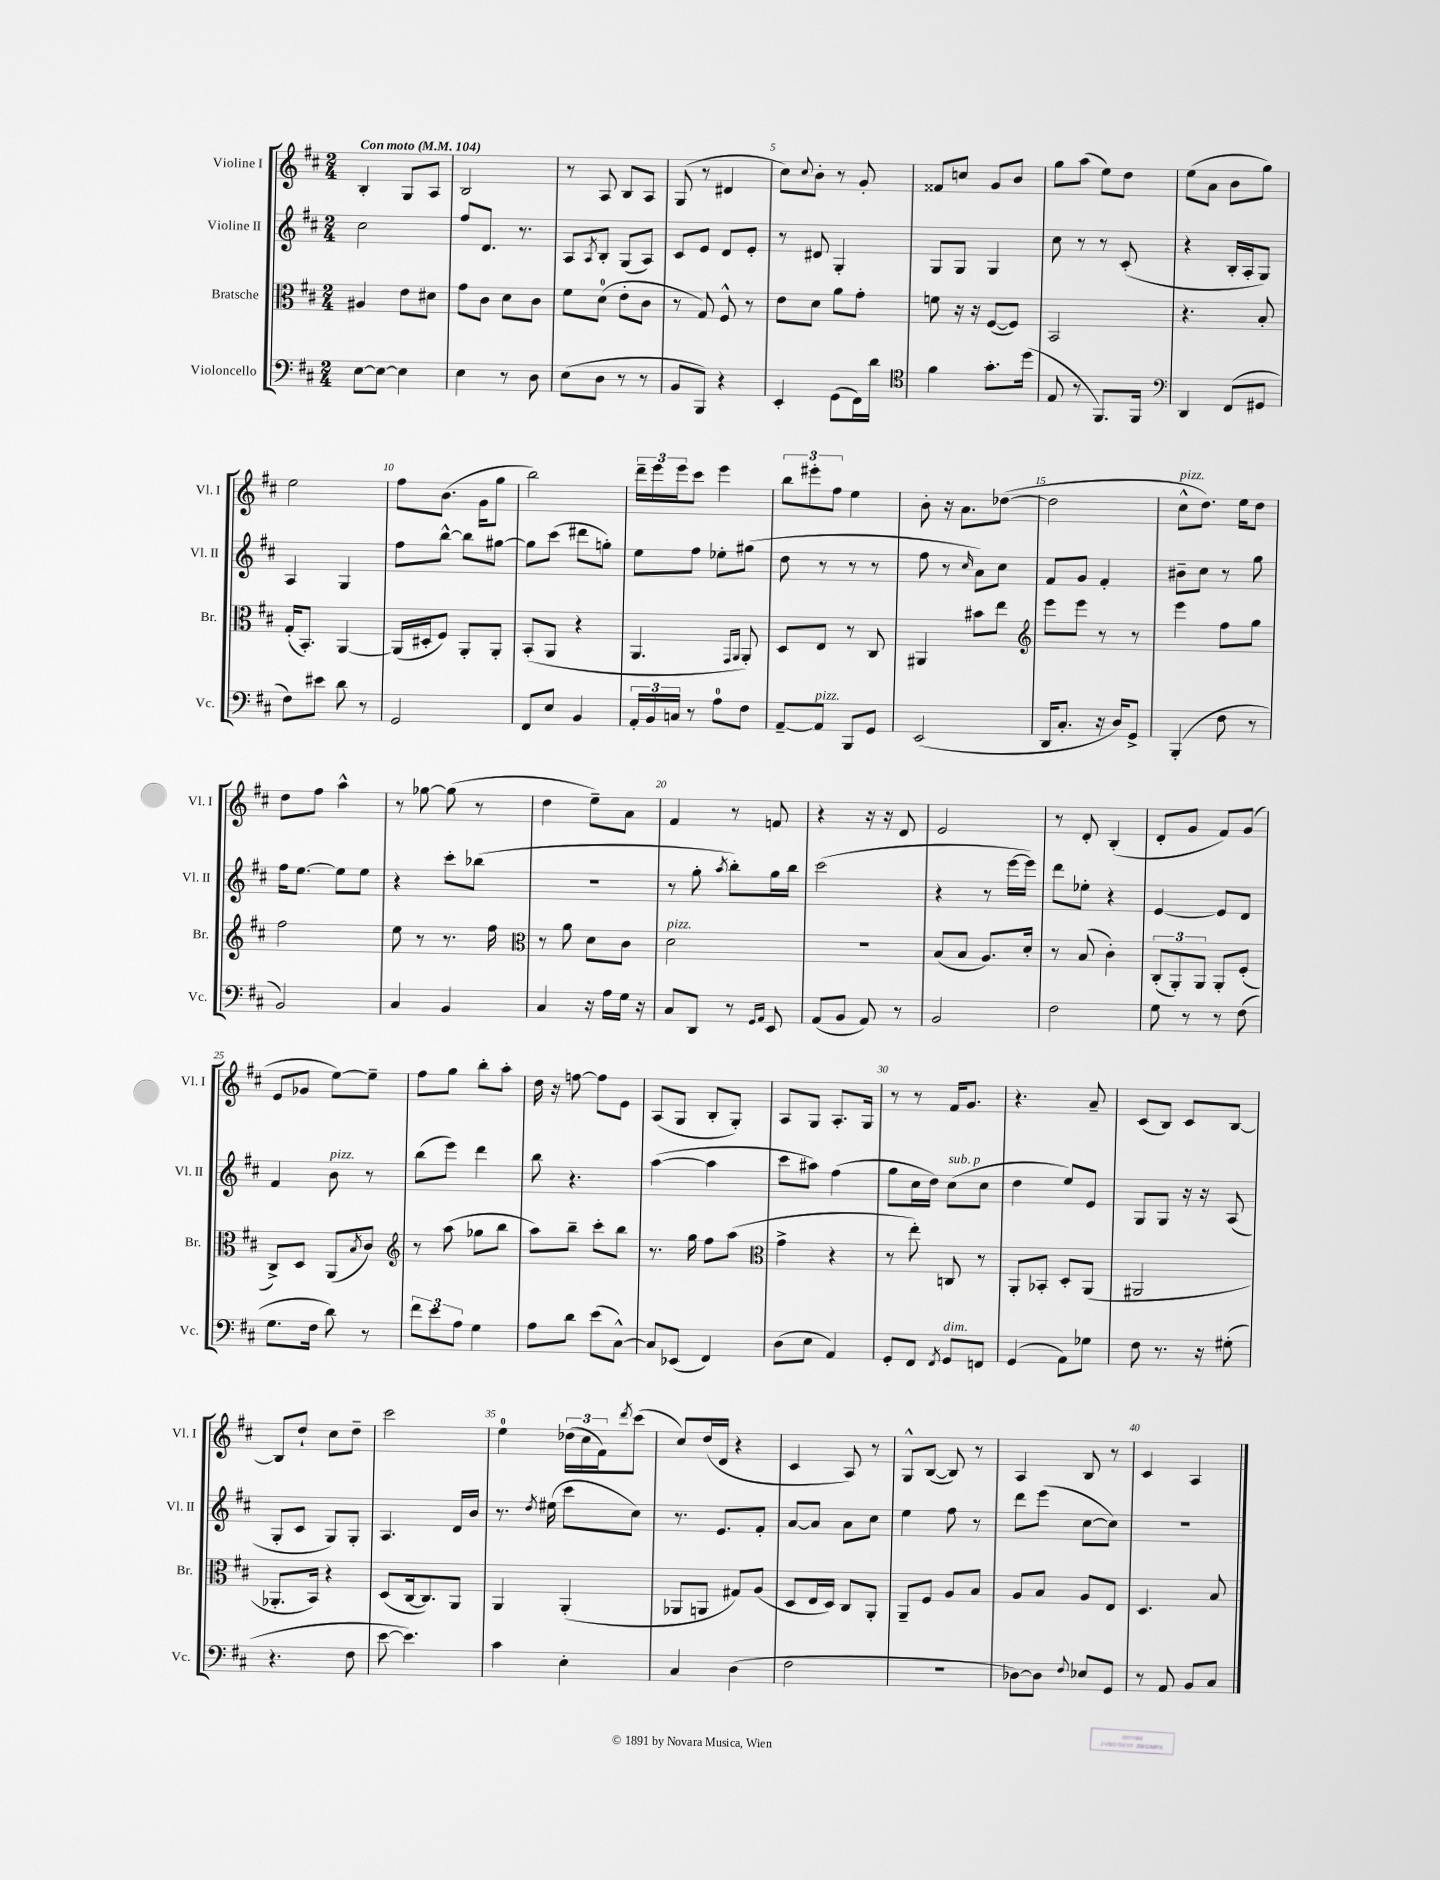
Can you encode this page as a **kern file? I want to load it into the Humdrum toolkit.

**kern	**kern	**kern	**kern
*staff4	*staff3	*staff2	*staff1
*clefF4	*clefC3	*clefG2	*clefG2
*k[f#c#]	*k[f#c#]	*k[f#c#]	*k[f#c#]
*M2/4	*M2/4	*M2/4	*M2/4
*MM104	*MM104	*MM104	*MM104
[8E\L	4A#/	2cc#\	4B'/
8E\_J	.	.	.
4E\]	8e\L	.	8G/L
.	8d#\J	.	8A/J
=	=	=	=
4E\	8g\L	8ff#/L	2B/
.	8c#\J	8.d/J	.
8r	8d\L	.	.
.	.	8.r	.
8D\	8c#\J	.	.
=	=	=	=
(8E\L	8f#\L	8A/L	8r
.	.	8qA/	.
8D\J	(8d\J	8B'/J	8A/
8r	8e'\L	(8G/L	8B/L
8r	8c#\J	8A/J)	8A/J
=	=	=	=
8BB/L	8r	8c#/L	(8G/
8BBB/J)	8G/)	8e/J	8r
4r	8F#^^/	8d/L	4d#/
.	8r	8e'/J	.
=	=	=	=
4EE'/	8e\L	8r	8cc#\L)
.	.	.	8qqcc#/
.	8d\J	8d#/	8b'\J
(8GG\L	8a\L	4G'/	8r
16FF#\L)	8g'\J	.	8g'/
16d\JJ	.	.	.
=	=	=	=
*clefC4	*	*	*
4f#\	8f\	8G/L	8f##/L
.	16r	8G/J	8cc/J
.	16r	.	.
8.g'\L	([8F#/L	4G/	8g/L
.	8F#/]J)	.	8b/J
(16dd\Jk	.	.	.
=	=	=	=
8E/	2BB/	8cc#\	8gg\L
8r	.	8r	(8aa\J
8.FF#/L)	.	8r	8ee\L)
.	.	(8c#'/	8dd\J
16FF#/Jk	.	.	.
=	=	=	=
*clefF4	*	*	*
4DD/	4.r	4r	(8ee\L
.	.	.	8a\J
(8FF#/L	.	16B'/LL	8b\L
.	.	16A'/J	.
8GG#/J	8B'/	8G/J)	8gg\J)
=	=	=	=
8F#\L)	(16G'/LK	4A/	2ee\
.	8.BB'/J)	.	.
8e#\J	.	.	.
8d\	[4AA/	4G/	.
8r	.	.	.
=	=	=	=
2GG/	(16AA/]LL	8ff#\L	8ff#\L
.	16D#'/J	.	.
.	8F#/J)	[8bb^^\J	(8.b\J
.	8AA'/L	8bb\]L	.
.	.	.	16g\LK
.	8AA'/J	[8gg#\J	8gg\J
=	=	=	=
8FF#/L	(8BB'/L	8gg#\]L	2bb\)
8E/J	8AA/J	(8ccc#\J	.
4BB/	4r	8ddd#\L	.
.	.	8gg'\J)	.
=	=	=	=
24AA'/LL	4.AA/	8ee\L	24ddd~\LL
24BB/	.	.	24eee\
24C/JJ	.	.	24eee\J
8r	.	8ff#\J	8ccc#\J
8A\L	.	8ee-'\L	4eee\
.	16qqGG/LL	.	.
.	16qqAA/JJ	.	.
8F#\J	8AA'/)	(8gg#\J	.
=	=	=	=
[8AA~/L	8D/L	8dd\	12bb\L
.	.	.	12eee#'\
8AA/]J	8E/J	8r	.
.	.	.	12ff#\J
8BBB/L	8r	8r	4ee\
8GG/J	8C#/	8r	.
=	=	=	=
(2EE/	4AA#/	8ff#\	8b'\
.	.	8r	16r
.	.	.	8.a\L
.	.	16qqcc#/	.
.	8b#\L	8a\L)	.
.	8ee\J	8cc#\J	([8dd-\J
=	=	=	=
*	*clefG2	*	*
16DD/LK	8eee\L	8f#/L	2dd-\]
8.C#'/J	.	.	.
.	8eee\J	8g/J	.
16r	8r	4f#'/	.
16D/LK)	.	.	.
8GG^/J	8r	.	.
=	=	=	=
(4BBB'/	4eee\	8b#~\L	8cc#^^\L
.	.	8cc#\J	8.dd\J)
8F#\	8ff#\L	8r	.
.	.	.	16ee\LK
8r	8gg\J	8gg\	8dd\J
=	=	=	=
2BB/)	2ff#\	16ff#\LK	8dd\L
.	.	[8.ee\J	.
.	.	.	8ff#\J
.	.	8ee\]L	4aa^^\
.	.	8ee\J	.
=	=	=	=
4C#/	8ee\	4r	8r
.	8r	.	[8gg-\
4BB/	8.r	8ccc#'\L	(8gg-\]
.	.	(8bb-\J	8r
.	16ff#\	.	.
=	=	=	=
*	*clefC3	*	*
4C#/	8r	2r	4dd\
.	8a\	.	.
16r	8d\L	.	8ee~\L)
16A\LL	.	.	.
16G\JJ	8c#\J	.	8a\J
16r	.	.	.
=	=	=	=
8C#/L	2d\	8r	4f#/
8DD/J	.	8gg'\	.
.	.	8qaa/	.
8r	.	8bb'\L)	8r
16qqGG/LL	.	.	.
16qqAA/JJ	.	.	.
8EE/	.	16gg\L	8f/
.	.	16bb\JJ	.
=	=	=	=
(8AA/L	2r	(2ccc#\	4r
8BB/J	.	.	.
8AA/)	.	.	16r
.	.	.	16r
8r	.	.	8d/
=	=	=	=
2BB/	(8B/L	4r	2e/
.	8B/J	.	.
.	8.A/L)	8r	.
.	.	[16eee\LL	.
.	16d'/Jk	16eee\]JJ)	.
=	=	=	=
2F#\	8r	8ddd\L	8r
.	(8B/	8ee-'\J	8d'/
.	4c#'\)	4r	(4B'/
=	=	=	=
8G\	(12C#'/L	[4e/	8d'/L
.	12AA'/)	.	.
8r	.	.	8g/J
.	12AA/J	.	.
8r	8AA'/L	8e/]L	8f#/L)
(8F#\	(8F#'/J	8d/J	(8g/J
=	=	=	=
8.G\L	8C#^/L)	4f#/	8e/L
.	8D/J	.	8g-/J
16F#\Jk	.	.	.
8d\)	(8AA/L	8b\	[8ee\L)
.	8qB/	.	.
8r	8c#/J)	8r	8ee~\]J
=	=	=	=
*	*clefG2	*	*
12f#\L	8r	(8bb\L	8ff#\L
12e\	.	.	.
.	(8aa\	8eee\J)	8gg\J
12A\J	.	.	.
4G\	8gg-\L	4ddd\	8bb'\L
.	8bb\J	.	8aa'\J
=	=	=	=
8A\L	8aa\L)	8bb\	16dd\
.	.	.	16r
8d\J	8bb~\J	4.r	[8ff\
(8e\L	8ccc#'\L	.	8ff\]L
[8C#^^\J)	8bb\J	.	8e\J
=	=	=	=
8C#/]L	8.r	([4aa\	(8A/L
(8EE-/J	.	.	8G/J
.	16gg\	.	.
4FF#/)	8ff#\L	4aa\]	8B'/L
.	(8aa\J	.	8G'/J)
=	=	=	=
*	*clefC3	*	*
(8D\L	4g^\	8ccc#\L	8A/L
8E\J	.	8aa#\J)	8G/J
4AA/)	4r	(4ff#\	8.A'/L
.	.	.	16G/Jk
=	=	=	=
8GG'/L	8r	8gg\L	8r
8FF#/J	8ee'\)	16cc#\L	8r
.	.	16dd\JJ)	.
8qFF#/	.	.	.
8GG/L	8C/	(8cc#\L	16f#/LK
.	.	.	8.g/J
8FF/J	8r	8cc#\J	.
=	=	=	=
(4GG/	8AA'/L	4dd\	4.r
.	8BB-'/J	.	.
8AA\L)	8D'/L	8ee/L)	.
8G-\J	(8AA/J	8e/J	8a~/
=	=	=	=
8F#\	2AA#/	8G/L	(8c#/L
8.r	.	8G/J	8B/J)
.	.	16r	8c#/L
16r	.	16r	.
(8G#'\	.	(8A/	[8B/J
=	=	=	=
4.r	8.AA-'/L	8G'/L	8B/]L
.	.	8c#/J	8dd`/J
.	16BB/Jk)	.	.
.	4r	8G/L)	8cc#\L
8F#\	.	8G'/J	8dd~\J
=	=	=	=
[8e\	(8D/L	4.A/	2ccc#\
4.e\])	[16C#/k	.	.
.	8.C#/])	.	.
.	8AA/J	16d/LL	.
.	.	16b/JJ	.
=	=	=	=
4c#\	4AA/	8.r	4ee\
.	.	8qdd/	.
.	.	(16ee#\	.
4E'\	(4AA'/	8ccc#\L	(24dd-\LL
.	.	.	24cc#\
.	.	.	24f#\J)
.	.	.	8qddd/
.	.	8cc#\J)	(8ccc#\J
=	=	=	=
4C#/	8AA-/L	8.r	8cc#/L)
.	8AA/J	.	(16dd/L
.	.	8.e/L	16d/JJ
(4D\	8G#/L)	.	4r
.	(8A/J	8f#'/J	.
=	=	=	=
2F#\	8D/L	[8a/L	4c#/
.	16E/L	8a/]J	.
.	16D/JJ)	.	.
.	8C#/L	8a\L	8A/)
.	8AA'/J	8cc#\J	8r
=	=	=	=
2r	8AA~/L	4ee\	8G^^/L
.	8F#/J	.	([8B/J
.	8A/L	8ff#\	8B/])
.	8B/J	8r	8r
=	=	=	=
[8D-\L)	8A/L	8ddd\L	4A/
8D-\]J	8B/J	(8eee\J	.
8qqF#/	.	.	.
8E-/L	8A/L	[8cc#\L	8B/
8GG/J	8E/J	8cc#\]J)	8r
=	=	=	=
8r	4.D/	2r	4c#/
8AA/	.	.	.
8BB/L	.	.	4A/
8C#/J	8B/	.	.
==	==	==	==
*-	*-	*-	*-
